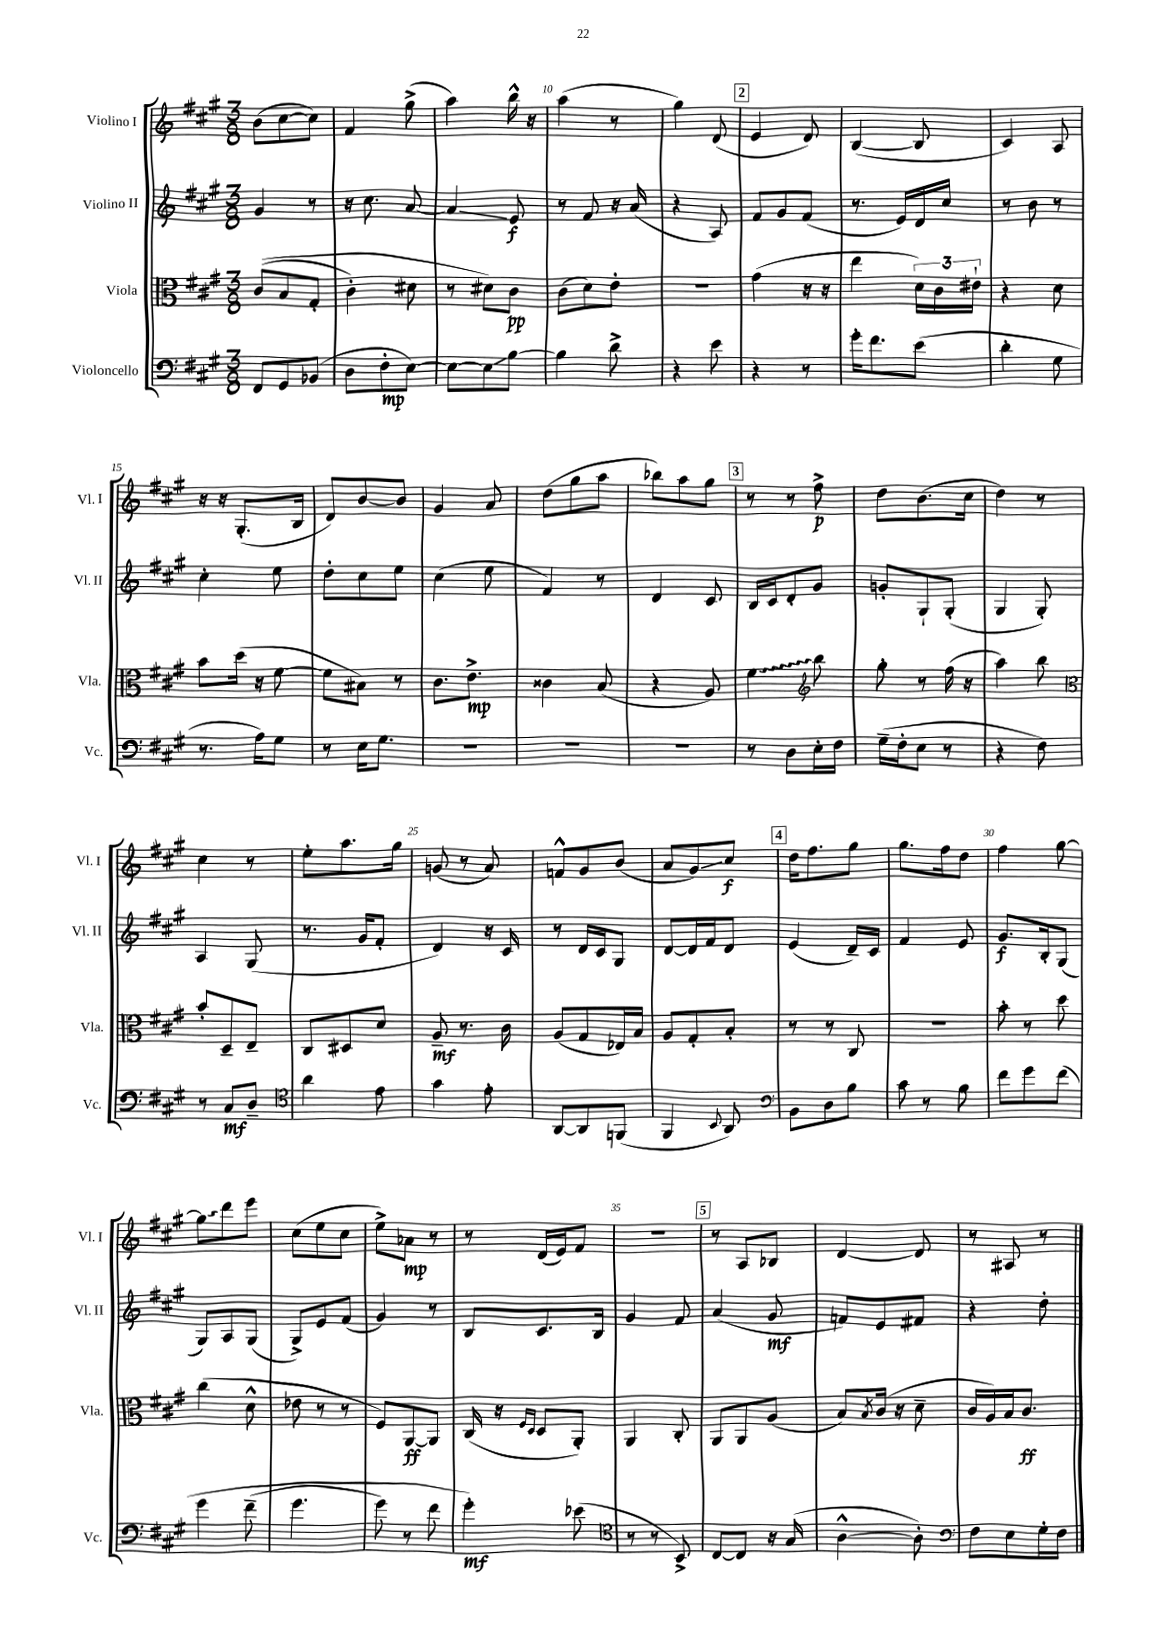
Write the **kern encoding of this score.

**kern	**kern	**kern	**kern
*staff4	*staff3	*staff2	*staff1
*clefF4	*clefC3	*clefG2	*clefG2
*k[f#c#g#]	*k[f#c#g#]	*k[f#c#g#]	*k[f#c#g#]
*M3/8	*M3/8	*M3/8	*M3/8
8FF#	&((8c#	4g#	(8b
8GG#	8B	.	[8cc#
(8BB-	8G#'	8r	8cc#])
=	=	=	=
8D	4c#')	16r	4f#
.	.	8.cc#	.
8F#'	.	.	.
[8E)	8d#	[8a	(8gg#^
=	=	=	=
8E_	8r	4a]	4aa)
8E]	8d#&)	.	.
[8B	8c#	8e	16bb^^
.	.	.	16r
=	=	=	=
4B]	(8c#	8r	(4aa
.	8d)	8f#	.
8d^	8e'	16r	8r
.	.	(16a	.
=	=	=	=
4r	4.r	4r	4gg#)
8e	.	8A)	(8d
=	=	=	=
4r	(4g#	8f#	4e
.	.	8g#	.
8r	16r	(8f#	8d)
.	16r	.	.
=	=	=	=
16g#'	4ee	8.r	([4B
8.f#	.	.	.
.	.	16e)	.
(8e	24d)	16d	8B]
.	24c#	.	.
.	.	16cc#	.
.	24e#`	.	.
=	=	=	=
4d'	4r	8r	4c#)
.	.	8b	.
8G#	8d	8r	8A
=	=	=	=
8.r	8b	4cc#'	16r
.	.	.	16r
.	(16dd	.	(8.G#'
16A)	16r	.	.
8G#	[8f#	8ee	.
.	.	.	16B
=	=	=	=
8r	8f#]	8dd'	8d)
16E	8B#)	8cc#	[8b
8.G#	.	.	.
.	8r	8ee	8b]
=	=	=	=
4.r	8.c#	(4cc#	4g#
.	8.e^	.	.
.	.	8ee	8a
=	=	=	=
4.r	4c##	4f#)	(8dd
.	.	.	8gg#
.	(8B	8r	8aa
=	=	=	=
4.r	4r	4d	8bb-)
.	.	.	8aa
.	8A)	8c#	8gg#
=	=	=	=
8r	4f#	16B	8r
.	.	16c#	.
8D	.	8d'	8r
*	*clefG2	*	*
16E'	8bb	8g#	8ff#^
16F#	.	.	.
=	=	=	=
(16G#~	8gg#'	8g'	8dd
16F#'	.	.	.
8E	8r	8G#`	(8.b
8r	(16ff#	(8G#'	.
.	16r	.	16cc#
=	=	=	=
4r	4aa)	4G#	4dd)
8F#)	8bb	8G#')	8r
=	=	=	=
*	*clefC3	*	*
8r	8b'	4A	4cc#
8C#	8D~	.	.
8D~	8E~	(8G#	8r
=	=	=	=
*clefC4	*	*	*
4a	8C#	8.r	8ee'
.	8D#	.	8.aa
.	.	16g#	.
8e	8d	8f#'	.
.	.	.	16gg#
=	=	=	=
4g#	8A~	4d)	(8g
.	8.r	.	8r
8e'	.	16r	8a)
.	16c#	16c#	.
=	=	=	=
[8AA	(8A	8r	8f^^
8AA]	8G#	16d	8g#
.	.	16c#	.
(8FF	16E-)	8G#	(8b
.	16B	.	.
=	=	=	=
4FF#	8A	[8d	8a
.	8G#'	16d]	8g#)
.	.	16f#	.
8qqBB	.	.	.
8AA)	8B'	8d	8cc#
=	=	=	=
*clefF4	*	*	*
8BB	8r	(4e	16dd
.	.	.	8.ff#
8D	8r	.	.
8B	8C#	16d~)	8gg#
.	.	16c#	.
=	=	=	=
8c#	4.r	4f#	8.gg#
8r	.	.	.
.	.	.	16ff#
8B	.	8e	8dd
=	=	=	=
8f#	8b'	8.g#	4ff#
8g#	8r	.	.
.	.	16B'	.
&(8f#	8dd	(8G#	[8gg#
=	=	=	=
4g#	(4cc#	8G#)	8gg#]
.	.	8A	8ddd
(8f#~	8d^^	(8G#	8eee
=	=	=	=
4.g#	8e-	8G#^)	(8cc#
.	8r	8e	8ee
.	8r	(8f#	8cc#
=	=	=	=
8g#)	8F#)	4g#)	8ee^)
8r	[8AA	.	8a-
8f#	8AA]	8r	8r
=	=	=	=
4g#'&)	(16C#	8B	8r
.	16r	.	.
.	16qqF#	.	.
.	16qqD	.	.
.	8D	8.c#	(16d
.	.	.	16e)
(8e-	8AA')	.	8f#
.	.	16B	.
=	=	=	=
*clefC4	*	*	*
8r	4AA	4g#	4.r
8r	.	.	.
8BB^)	8C#'	8f#	.
=	=	=	=
[8C#	8AA	(4a	8r
8C#]	8AA	.	8A
16r	(8A	8g#	8B-
(16G#	.	.	.
=	=	=	=
[4A^^	8B)	8f)	[4d
.	8qB	.	.
.	(16c#	8e	.
.	16r	.	.
8A'])	8d~	8f#	8d]
=	=	=	=
*clefF4	*	*	*
8F#	16c#	4r	8r
.	16A)	.	.
8E	16B	.	8A#
.	8.c#	.	.
16G#'	.	8dd'	8r
16F#	.	.	.
==	==	==	==
*-	*-	*-	*-
